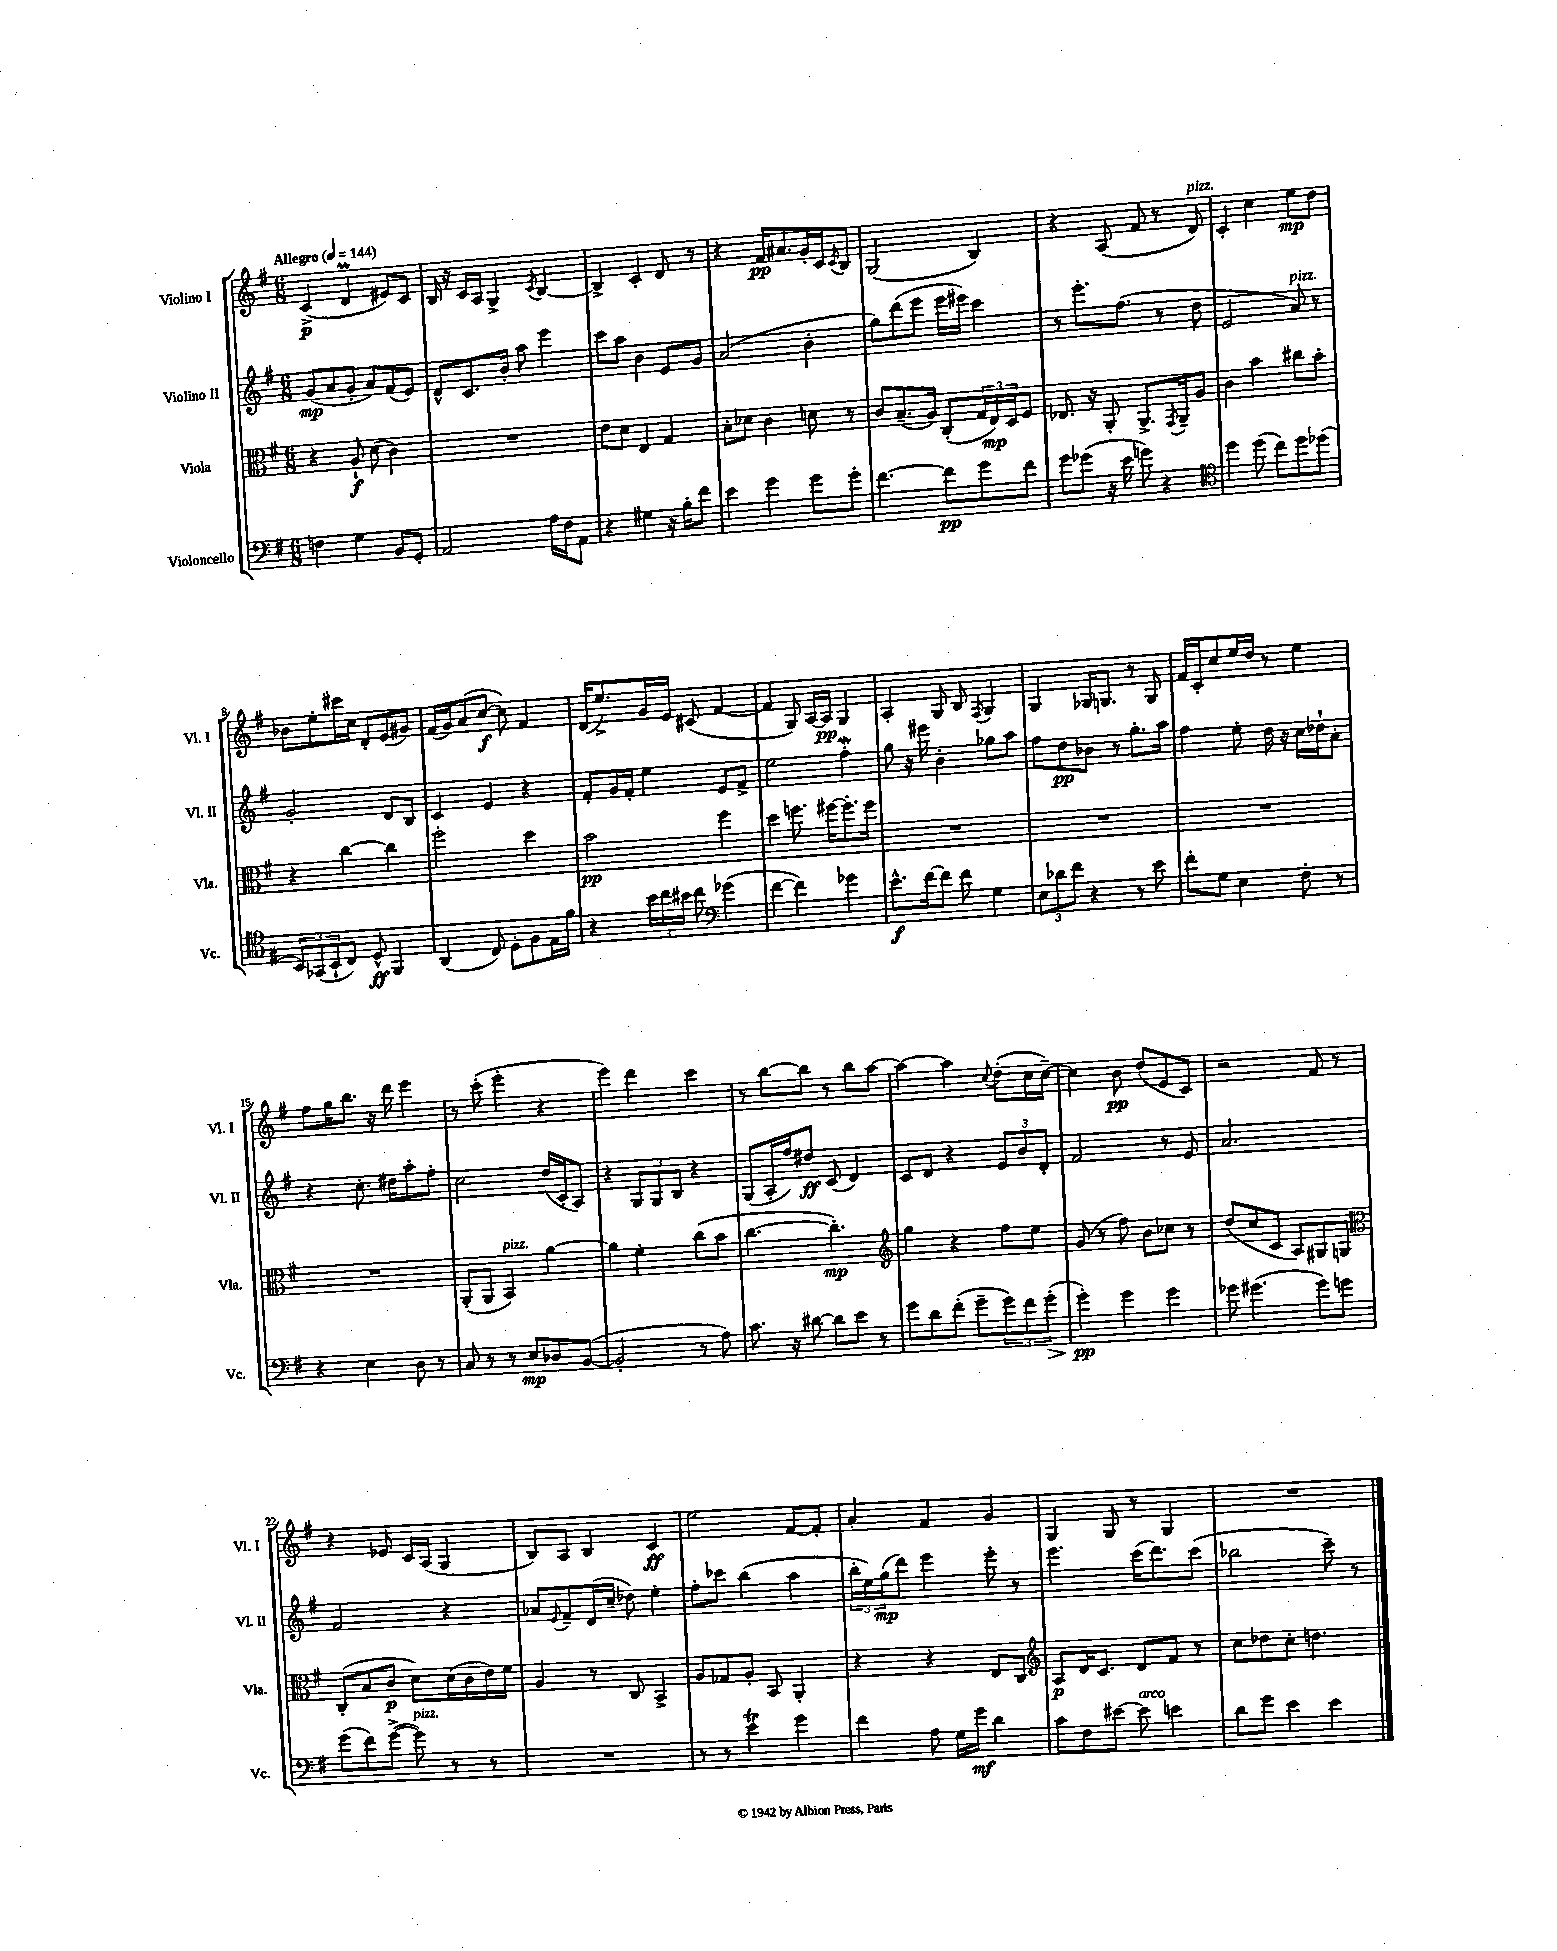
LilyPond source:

<<
\new StaffGroup <<
\new Staff = "s0" \with { instrumentName = "Violino I" shortInstrumentName = "Vl. I" } {
    \clef treble \key g \major \numericTimeSignature \time 6/8 \tempo "Allegro" 4 = 144
    c'4->\p( d'4\prall eis'8) c'8 |
    b16 r16 c'16 a16 g4-> \acciaccatura { c'8 } b4~ |
    b4-> c'4-. d'8 r8 |
    r4 fis'16\pp ais'8. g'16-. c'16 \acciaccatura { c'8 } b8 |
    g2( b4) |
    r4 a8( fis'8 r8 d'8^\markup { \italic "pizz." }) |
    c'4-. c''4 e''8\mp d''8 |
    bes'8 e''8-. cis'''16 c''16 d'8-. e'8( gis'8) |
    fis'16( g'16) a'8( c''8~\f c''8) fis'4 |
    d'16( e''8.->) g'16 e'16 cis'8( fis'4~ |
    fis'4 g8) a16~ a16\pp g4 |
    a4-. g8 b8 \acciaccatura { fis8 } g4 |
    g4 ges16 g8. r8 g8 |
    fis'16 c'16-. c''8 e''16 d''16 r8 e''4 |
    fis''8 g''16 b''8. r16 d'''16 e'''4 |
    r8 c'''8-.( e'''4-. r4 |
    e'''4) d'''4 c'''4 |
    r8 b''8~ b''8 r8 b''8 a''8~ |
    a''4~ a''4 \appoggiatura { c''8 } d''8-.( c''16 c''16~--) |
    c''4 b'8\pp d''8( e'8 c'8) |
    r2 fis'8 r8 |
    r4 ees'8 c'16 a16( g4 |
    b8) a8 b4 c'4\ff |
    e''2 fis'8~ fis'8-. |
    a'4-. fis'4 g'4 |
    g4 g8 r8 g4 |
    R2. \bar "|." |
}
\new Staff = "s1" \with { instrumentName = "Violino II" shortInstrumentName = "Vl. II" } {
    \clef treble \key g \major \numericTimeSignature \time 6/8
    g'8\mp( a'8 g'8-. a'8) fis'8( e'8) |
    d'8-^ c'8. b'16-. a''8 e'''4 |
    c'''8 a''8 b'4 e'8 g'8 |
    a'2( b'4-. |
    g''8) d'''8( e'''8 e'''16 eis'''16) c'''4 |
    r8 e'''8.-. fis''8.( r8 d''8 |
    e'2 a'8^\markup { \italic "pizz." }) r8 |
    g'2-. d'8 b8 |
    c'4 e'4 r4 |
    fis'8-. g'16 fis'16-. e''4 e'8 fis'8-> |
    e''2 fis''4-.\mordent |
    g''8 r16 eis'''16 b'4-. ges''8 a''8 |
    fis''8 d''8\pp bes'8 r8 g''8.-. a''16 |
    fis''4 e''8-. d''16 r16 c''16 des''16-! a'8-. |
    r4 c''8.-. dis''16 a''8-. fis''8-. |
    c''2 d''16( c'16-. a8) |
    r4 \tuplet 3/2 { g8 g8 b8 } r4 |
    g8( a16-. fis''16) dis''8\ff c'8( d'4) |
    c'8 d'8 r4 \tuplet 3/2 { e'8 b'8 d'8-. } |
    fis'2 r8 e'8 |
    a'2. |
    fis'2 r4 |
    aes'8 \appoggiatura { e'8 } fis'8-- d'16( c''16-- des''8) e''4-. |
    fis''8-. ces'''8 b''4( a''4 |
    \tuplet 3/2 { b''16-. e''16) g''16\mp( } d'''8) e'''4 e'''8-. r8 |
    e'''4. c'''16( d'''8.) c'''8( |
    bes''2 c'''8--) r8 \bar "|." |
}
\new Staff = "s2" \with { instrumentName = "Viola" shortInstrumentName = "Vla." } {
    \clef alto \key g \major \numericTimeSignature \time 6/8
    r4 a8-!\f d'8( c'4) |
    R2. |
    e'8 d'8 e4 g4 |
    b8-. des'8 c'4 d'8 r8 |
    c'8 b8.--( a16) c8-.( \tuplet 3/2 { g16 e16\mp) d16 } fis8 |
    ees8. r16 a,8-. a,8.-> \acciaccatura { g,8 } a,16-- a8 |
    c'4 b'4 cis''8 b'8-. |
    r4 c''4~ c''4 |
    fis''2-. d''4 |
    b'2\pp fis''4 |
    d''4 f''8. fis''16~ fis''8.-. fis''16 |
    R2. |
    R2. |
    R2. |
    R2. |
    a,8-.( a,8 b,4^\markup { \italic "pizz." }) a'4~ |
    a'4 fis'4-. c''8( b'8 |
    c''4.~ c''4.-.\mp) |
    \clef treble g''4 r4 fis''8 e''8 |
    g'8( r8 fis''8) b'8 ces''8 r8 |
    d''8( c''8 c'8 a8) gis8 g8 |
    \clef alto c8-.( b8 c'8\p d'8) d'16( c'16 e'16) fis'16 |
    a4 r8 c8 b,4-> |
    a8 ges8 a8-. b,8 a,4-. |
    r4 r4 e8 c8 |
    \clef treble a8\p d'16 c'8. d'8 fis'8 r8 |
    c''8 des''8 c''8-. d''4. \bar "|." |
}
\new Staff = "s3" \with { instrumentName = "Violoncello" shortInstrumentName = "Vc." } {
    \clef bass \key g \major \numericTimeSignature \time 6/8
    f4 g4 b,8 g,8-. |
    a,2 a16 fis16 a,8 |
    r4 gis4 r16 b16-. fis'8 |
    e'4 g'4 g'8 g'8-. |
    fis'4.~ fis'8\pp g'8 fis'8 |
    g'8 ges'8( r16 e'16 g'8) r4 |
    \clef tenor d''4 d''8( c''8) d''8 des''8( |
    \tuplet 3/2 { b,8) ges,8( b,8-! } c8) d8-^\ff fis,4 |
    a,4( c8) d8-. fis8 e16 fis'16 |
    r4 \tuplet 3/2 { b'16 c''16 bis'16 } c''8 \clef bass ges'4( |
    fis'4~ fis'4) ges'4 |
    e'8.-^\f fis'16~ fis'8 fis'8 g4 |
    \tuplet 3/2 { e8 des'8 fis'8 } r4 r8 e'8 |
    fis'8-. g8 e4 fis8-. r8 |
    r4 e4 d8 r8 |
    c8 r8 r8 e8\mp des8 b,8~( |
    b,2-. r8 a8) |
    c'8. r16 dis'8~ dis'8 e'8 r8 |
    g'8 d'8 fis'8-.( g'8-- \tuplet 3/2 { g'8) fis'8 g'8-.\>( } |
    g'4-.\pp\!) g'4 g'4 |
    ges'8 gis'4.( gis'8) g'8 |
    g'8( fis'8) g'8~->( g'8^\markup { \italic "pizz." }) r8 r8 |
    R2. |
    r8 r8 e'4\trill g'4 |
    fis'4 a8 g16 g'16\mf d'4 |
    c'8 fis8 eis'8~ eis'8^\markup { \italic "arco" } e'4 |
    d'8 g'8 e'4 e'4 \bar "|." |
}
>>
>>
